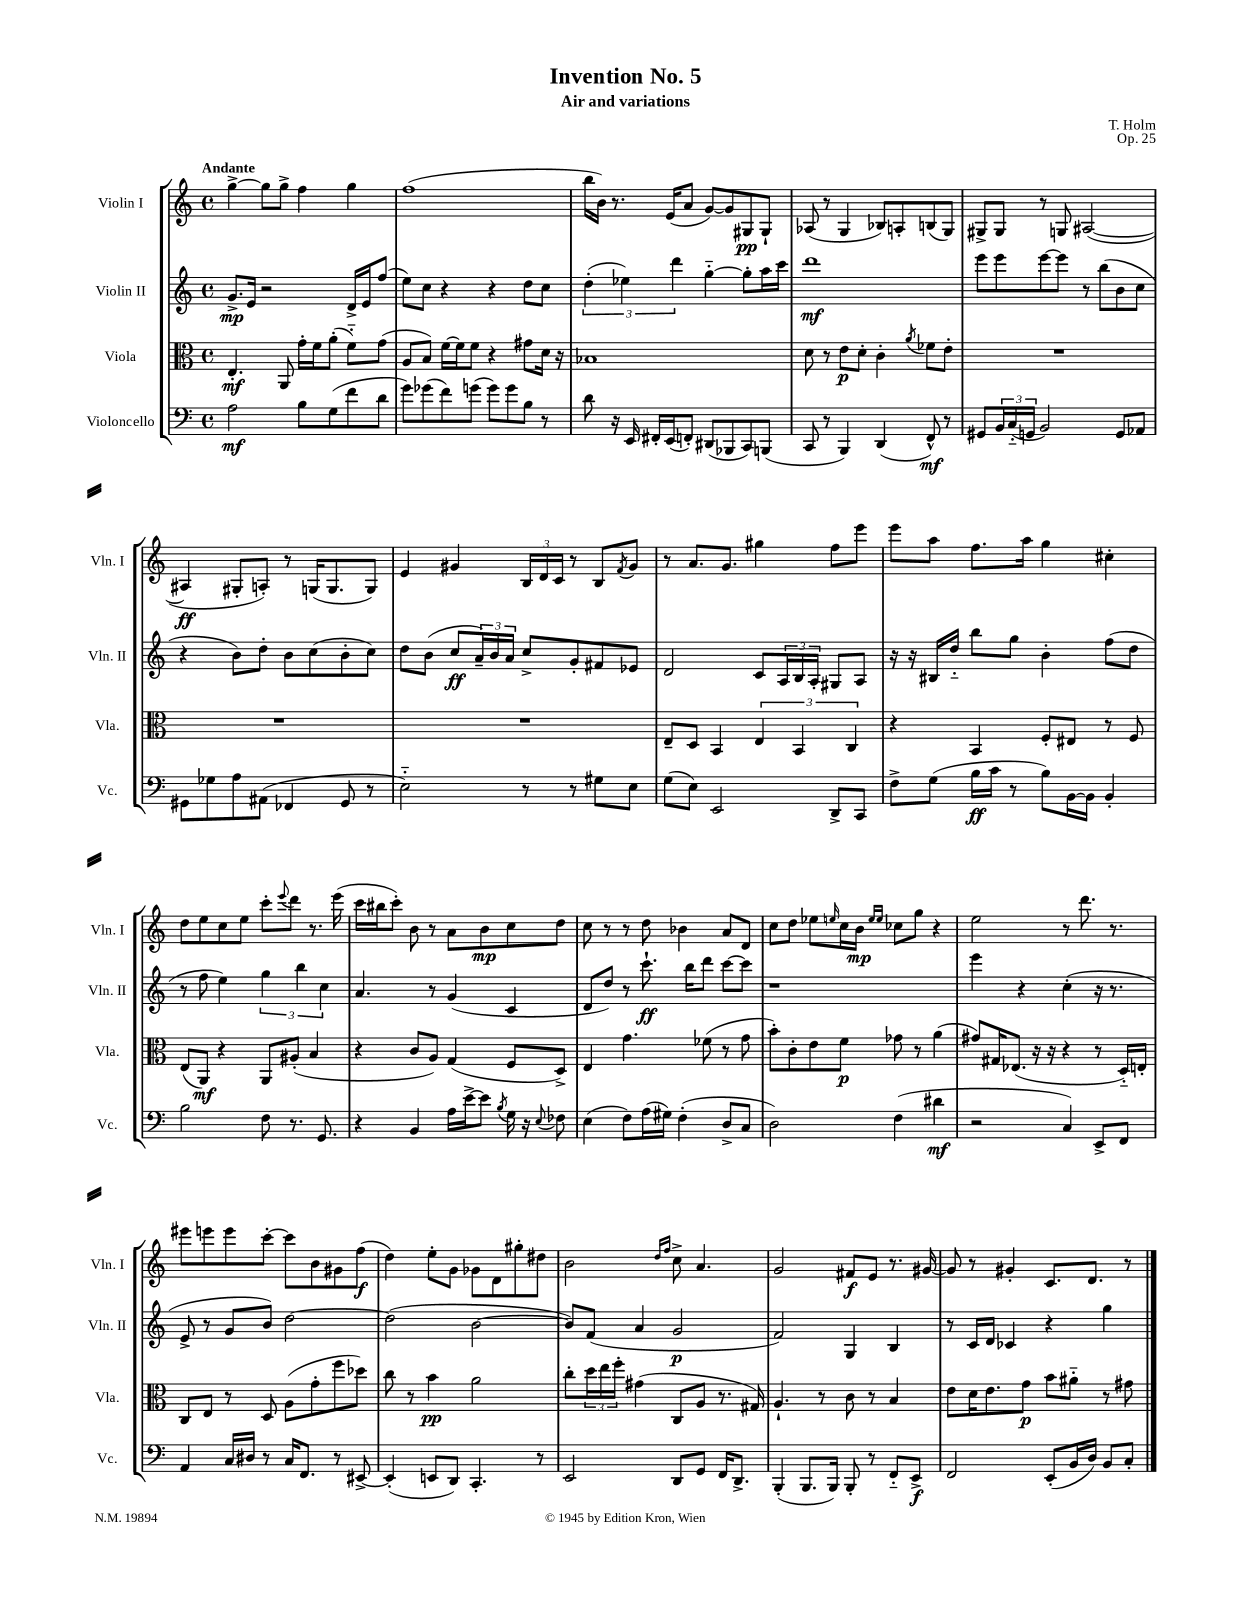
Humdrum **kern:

**kern	**dynam	**kern	**dynam	**kern	**dynam	**kern	**dynam
*part4	*part4	*part3	*part3	*part2	*part2	*part1	*part1
*staff4	*staff4	*staff3	*staff3	*staff2	*staff2	*staff1	*staff1
*I"Violoncello	*	*I"Viola	*	*I"Violin II	*	*I"Violin I	*
*I'Vc.	*	*I'Vla.	*	*I'Vln. II	*	*I'Vln. I	*
*clefF4	*	*clefC3	*	*clefG2	*	*clefG2	*
*k[]	*	*k[]	*	*k[]	*	*k[]	*
*M4/4	*	*M4/4	*	*M4/4	*	*M4/4	*
*met(c)	*	*met(c)	*	*met(c)	*	*met(c)	*
=1	=1	=1	=1	=1	=1	=1	=1
!	!	!	!	!	!	!LO:TX:a:B:t=Andante	!
2A\	mf	4.E'/	mf	8.g^/L	mp	[4gg^\	.
.	.	.	.	16e/Jk	.	.	.
.	.	.	.	2r	.	8gg\L]	.
.	.	8AA/	.	.	.	8gg^\J	.
8B\L	.	16g'\LL	.	.	.	4ff\	.
.	.	16f\J	.	.	.	.	.
(8G\	.	(8a'\J	.	.	.	.	.
8f\	.	8f\L)	.	16d^/LL	.	4gg\	.
.	.	.	.	16e/J	.	.	.
8d\J	.	(8g\J	.	(8ff/J	.	.	.
=2	=2	=2	=2	=2	=2	=2	=2
8g\L)	.	8A/L	.	8ee\L)	.	(1ff	.
(8g-X\	.	8B/J)	.	8cc\J	.	.	.
8f\)	.	[16f\LL	.	4r	.	.	.
.	.	16f\J]	.	.	.	.	.
(8gn\J	.	8f\J	.	.	.	.	.
8g\L)	.	4r	.	4r	.	.	.
8g\	.	.	.	.	.	.	.
8B\J	.	8g#X\L	.	8dd\L	.	.	.
8r	.	16d\Jk	.	8cc\J	.	.	.
.	.	16r	.	.	.	.	.
=3	=3	=3	=3	=3	=3	=3	=3
8d\	.	1B-X	.	(6dd'\	.	16bb\LL	.
.	.	.	.	.	.	16b\JJ)	.
16r	.	.	.	.	.	8.r	.
.	.	.	.	6ee-X\)	.	.	.
16EE/	.	.	.	.	.	.	.
16FF#X'/LL	.	.	.	.	.	.	.
(16EE/J	.	.	.	.	.	(16e/KL	.
.	.	.	.	6ddd\	.	.	.
8FFn'/J)	.	.	.	.	.	8a/J	.
(8DD#X/L	.	.	.	[4gg\	.	[8g/L)	.
8BBB-X/	.	.	.	.	.	8g/]	.
8CC/)	.	.	.	8gg'\L]	.	8G#X/	pp
(8BBBn/J	.	.	.	16aa\L	.	8G#`/J	.
.	.	.	.	16ccc\JJ	.	.	.
=4	=4	=4	=4	=4	=4	=4	=4
8CC/	.	8d\	.	1ddd	mf	(8A-X/	.
8r	.	8r	.	.	.	8r	.
4BBB/)	.	8e\L	p	.	.	4G/	.
.	.	8d'\J	.	.	.	.	.
(4DD/	.	4c'\	.	.	.	8B-X/L)	.
.	.	.	.	.	.	8An'/	.
.	.	8qa/	.	.	.	.	.
8FF^^/)	mf	8f-X\L	.	.	.	(8Bn/	.
8r	.	8e'\J	.	.	.	8G/J)	.
=5	=5	=5	=5	=5	=5	=5	=5
8GG#X/L	.	1r	.	8eee\L	.	8G#X^/L	.
24BB/L	.	.	.	8eee\	.	8G#/J	.
(24C/	.	.	.	.	.	.	.
24GGn/JJ	.	.	.	.	.	.	.
2BB/)	.	.	.	[8eee\	.	8r	.
.	.	.	.	8eee\J]	.	8Gn/	.
.	.	.	.	8r	.	([2A#X/	.
.	.	.	.	(8bb\L	.	.	.
8GG/L	.	.	.	8b\	.	.	.
8AA-X/J	.	.	.	8cc\J	.	.	.
!!LO:LB:g=z
=6	=6	=6	=6	=6	=6	=6	=6
8GG#X\L	.	1r	.	4r	.	4A#X/]	ff
8G-X\	.	.	.	.	.	.	.
8A\	.	.	.	8b\L)	.	8G#X'/L	.
(8AA#X\J	.	.	.	8dd'\J	.	8An'/J)	.
4FF-X/	.	.	.	8b\L	.	8r	.
.	.	.	.	(8cc\	.	(16Gn/KL	.
.	.	.	.	.	.	8.G/	.
8GG#/	.	.	.	8b'\	.	.	.
8r	.	.	.	8cc\J)	.	8G/J)	.
=7	=7	=7	=7	=7	=7	=7	=7
2E\)	.	1r	.	8dd\L	.	4e/	.
.	.	.	.	(8b\J	.	.	.
.	.	.	.	8cc/L	ff	4g#X/	.
.	.	.	.	24a~/L)	.	.	.
.	.	.	.	24b/	.	.	.
.	.	.	.	24a/JJ	.	.	.
8r	.	.	.	8cc^/L	.	24B/LL	.
.	.	.	.	.	.	24d/	.
.	.	.	.	.	.	24c/JJ	.
8r	.	.	.	8g'/	.	8r	.
8G#X\L	.	.	.	8f#X/	.	8B/L	.
.	.	.	.	.	.	8qf/	.
8E\J	.	.	.	8e-X/J	.	8g#/J	.
=8	=8	=8	=8	=8	=8	=8	=8
(8G\L	.	8E~/L	.	2d/	.	8r	.
8E\J)	.	8D/J	.	.	.	8.a/L	.
2EE/	.	4BB/	.	.	.	.	.
.	.	.	.	.	.	8.g/J	.
.	.	6E/	.	8c/L	.	4gg#X\	.
.	.	.	.	24A/L	.	.	.
.	.	6BB/	.	24B/	.	.	.
.	.	.	.	24A'/JJ	.	.	.
8DD^/L	.	.	.	8G#X/L	.	8ff\L	.
.	.	6C/	.	.	.	.	.
8CC/J	.	.	.	8A/J	.	8eee\J	.
=9	=9	=9	=9	=9	=9	=9	=9
8F^\L	.	4r	.	16r	.	8eee\L	.
.	.	.	.	16r	.	.	.
(8G\J	.	.	.	16B#X/LL	.	8aa\J	.
.	.	.	.	16dd/JJ	.	.	.
16B\LL	ff	4BB/	.	8bb\L	.	8.ff\L	.
16c\JJ	.	.	.	.	.	.	.
8r	.	.	.	8gg\J	.	.	.
.	.	.	.	.	.	16aa\Jk	.
8B\L)	.	8F'/L	.	4b'\	.	4gg\	.
[16BB\L	.	8E#X/J	.	.	.	.	.
16BB\JJ]	.	.	.	.	.	.	.
4BB'/	.	8r	.	(8ff\L	.	4cc#X'\	.
.	.	8F/	.	8dd\J	.	.	.
!!LO:LB:g=z
=10	=10	=10	=10	=10	=10	=10	=10
2B\	.	(8E/L	.	8r	.	8dd\L	.
.	.	8AA/J)	mf	8ff\	.	8ee\	.
.	.	4r	.	4ee\)	.	8cc\	.
.	.	.	.	.	.	8ee\J	.
8F\	.	8AA/L	.	6gg\	.	8ccc'\L	.
.	.	.	.	.	.	8qqeee/	.
8.r	.	(8A#X'/J	.	.	.	8ddd\J	.
.	.	.	.	6bb\	.	.	.
.	.	4B/	.	.	.	8.r	.
8.GG/	.	.	.	.	.	.	.
.	.	.	.	6cc\	.	.	.
.	.	.	.	.	.	(16eee\	.
=11	=11	=11	=11	=11	=11	=11	=11
4r	.	4r	.	4.a/	.	16ccc\LL	.
.	.	.	.	.	.	16bb#X\J	.
.	.	.	.	.	.	8ccc'\J)	.
4BB/	.	8c/L	.	.	.	8b\	.
.	.	8A/J)	.	8r	.	8r	.
16A\LL	.	(4G/	.	(4g/	.	8a\L	.
[16e^\J	.	.	.	.	.	.	.
8e\J]	.	.	.	.	.	8b\	mp
8qB/	.	.	.	.	.	.	.
16G\	.	8F/L	.	4c/	.	8cc\	.
16r	.	.	.	.	.	.	.
8qqE/	.	.	.	.	.	.	.
8F-X\	.	8D^/J)	.	.	.	8dd\J	.
=12	=12	=12	=12	=12	=12	=12	=12
(4E\	.	4E/	.	8d/L	.	8cc\	.
.	.	.	.	8dd/J)	.	8r	.
8F\L)	.	4.g\	.	8r	.	8r	.
(16A\L	.	.	.	8.ccc`\	ff	8dd\	.
16G#X\JJ)	.	.	.	.	.	.	.
(4F'\	.	.	.	.	.	4b-X\	.
.	.	.	.	16bb\KL	.	.	.
.	.	(8f-X\	.	8ddd\J	.	.	.
8D^/L	.	8r	.	[8ccc\L	.	8a/L	.
8C/J	.	8g\	.	8ccc\J]	.	8d/J	.
=13	=13	=13	=13	=13	=13	=13	=13
2D\)	.	8b'\L)	.	1r	.	8cc\L	.
.	.	8c'\	.	.	.	8dd\J	.
.	.	8e\	.	.	.	8ee-X\L	.
.	.	.	.	.	.	16qqeen/	.
.	.	8f\J	p	.	.	16cc\L	.
.	.	.	.	.	.	16b\JJ	mp
.	.	.	.	.	.	16qqee/LL	.
.	.	.	.	.	.	16qqee/JJ	.
(4F\	.	8g-X\	.	.	.	8cc-X\L	.
.	.	8r	.	.	.	8gg\J	.
4d#X\	mf	(4a\	.	.	.	4r	.
=14	=14	=14	=14	=14	=14	=14	=14
2r	.	8g#X/L)	.	4eee\	.	2ee\	.
.	.	16G#X/K	.	.	.	.	.
.	.	(8.E-X/J	.	.	.	.	.
.	.	.	.	4r	.	.	.
.	.	16r	.	.	.	.	.
.	.	16r	.	.	.	.	.
4C/)	.	4r	.	(4cc'\	.	8r	.
.	.	.	.	.	.	8.ddd\	.
8EE^/L	.	8r	.	16r	.	.	.
.	.	.	.	8.r	.	8.r	.
8FF/J	.	16D/LL)	.	.	.	.	.
.	.	16En'/JJ	.	.	.	.	.
!!LO:LB:g=z
=15	=15	=15	=15	=15	=15	=15	=15
4AA/	.	8C/L	.	8e^/	.	8eee#X\L	.
.	.	8E/J	.	8r	.	8eeen\	.
16C/LL	.	8r	.	8g/L	.	8eee\	.
16D#X/JJ	.	.	.	.	.	.	.
8r	.	8D/	.	8b/J)	.	[8ccc'\J	.
16C/KL	.	(8A\L	.	[2dd\	.	8ccc\L]	.
8.FF/J	.	.	.	.	.	.	.
.	.	8g'\	.	.	.	8b\	.
8r	.	8ff\	.	.	.	8g#X\	.
[8EE#X^/	.	8dd-X\J)	.	.	.	(8ff\J	f
=16	=16	=16	=16	=16	=16	=16	=16
(4EE#'/]	.	8cc\	.	(2dd\]	.	4dd\)	.
.	.	8r	.	.	.	.	.
8EEn/L	.	4b\	pp	.	.	8ee'\L	.
8DD/J)	.	.	.	.	.	8g\J	.
4.CC'/	.	2a\	.	[2b\	.	8g-X\L	.
.	.	.	.	.	.	8d\	.
.	.	.	.	.	.	8gg#X'\	.
8r	.	.	.	.	.	8dd#X\J	.
=17	=17	=17	=17	=17	=17	=17	=17
2EE/	.	8cc'\L	.	8b/L])	.	2b\	.
.	.	24dd\L	.	(8f/J	.	.	.
.	.	24ee\	.	.	.	.	.
.	.	24ff'\JJ	.	.	.	.	.
.	.	(4g#X\	.	4a/	.	.	.
.	.	.	.	.	.	16qqdd/LL	.
.	.	.	.	.	.	16qqff/JJ	.
8DD/L	.	8C/L	.	2g/	p	8cc^\	.
8GG/J	.	8A/J	.	.	.	4.a/	.
16FF/KL	.	8.r	.	.	.	.	.
8.DD^/J	.	.	.	.	.	.	.
.	.	16G#X/)	.	.	.	.	.
=18	=18	=18	=18	=18	=18	=18	=18
(4BBB'/	.	4.A`/	.	2f/)	.	2g/	.
8.BBB/L	.	.	.	.	.	.	.
.	.	8r	.	.	.	.	.
16BBB/Jk)	.	.	.	.	.	.	.
8BBB'/	.	8c\	.	4G/	.	8f#X/L	f
8r	.	8r	.	.	.	8e/J	.
8FF/L	.	4B/	.	4B/	.	8.r	.
8EE^/J	f	.	.	.	.	.	.
.	.	.	.	.	.	[16g#X/	.
=19	=19	=19	=19	=19	=19	=19	=19
2FF/	.	8e\L	.	8r	.	8g#/]	.
.	.	16d\K	.	16c/LL	.	8r	.
.	.	8.e\	.	16d/JJ	.	.	.
.	.	.	.	4c-X/	.	4g#X'/	.
.	.	8g\J	p	.	.	.	.
(8EE'/L	.	8b\L	.	4r	.	8.c/L	.
16BB/L	.	8a#X\J	.	.	.	.	.
16D/JJ)	.	.	.	.	.	8.d/J	.
8BB/L	.	8r	.	4gg\	.	.	.
8C'/J	.	8g#X\	.	.	.	8r	.
==	==	==	==	==	==	==	==
*-	*-	*-	*-	*-	*-	*-	*-
